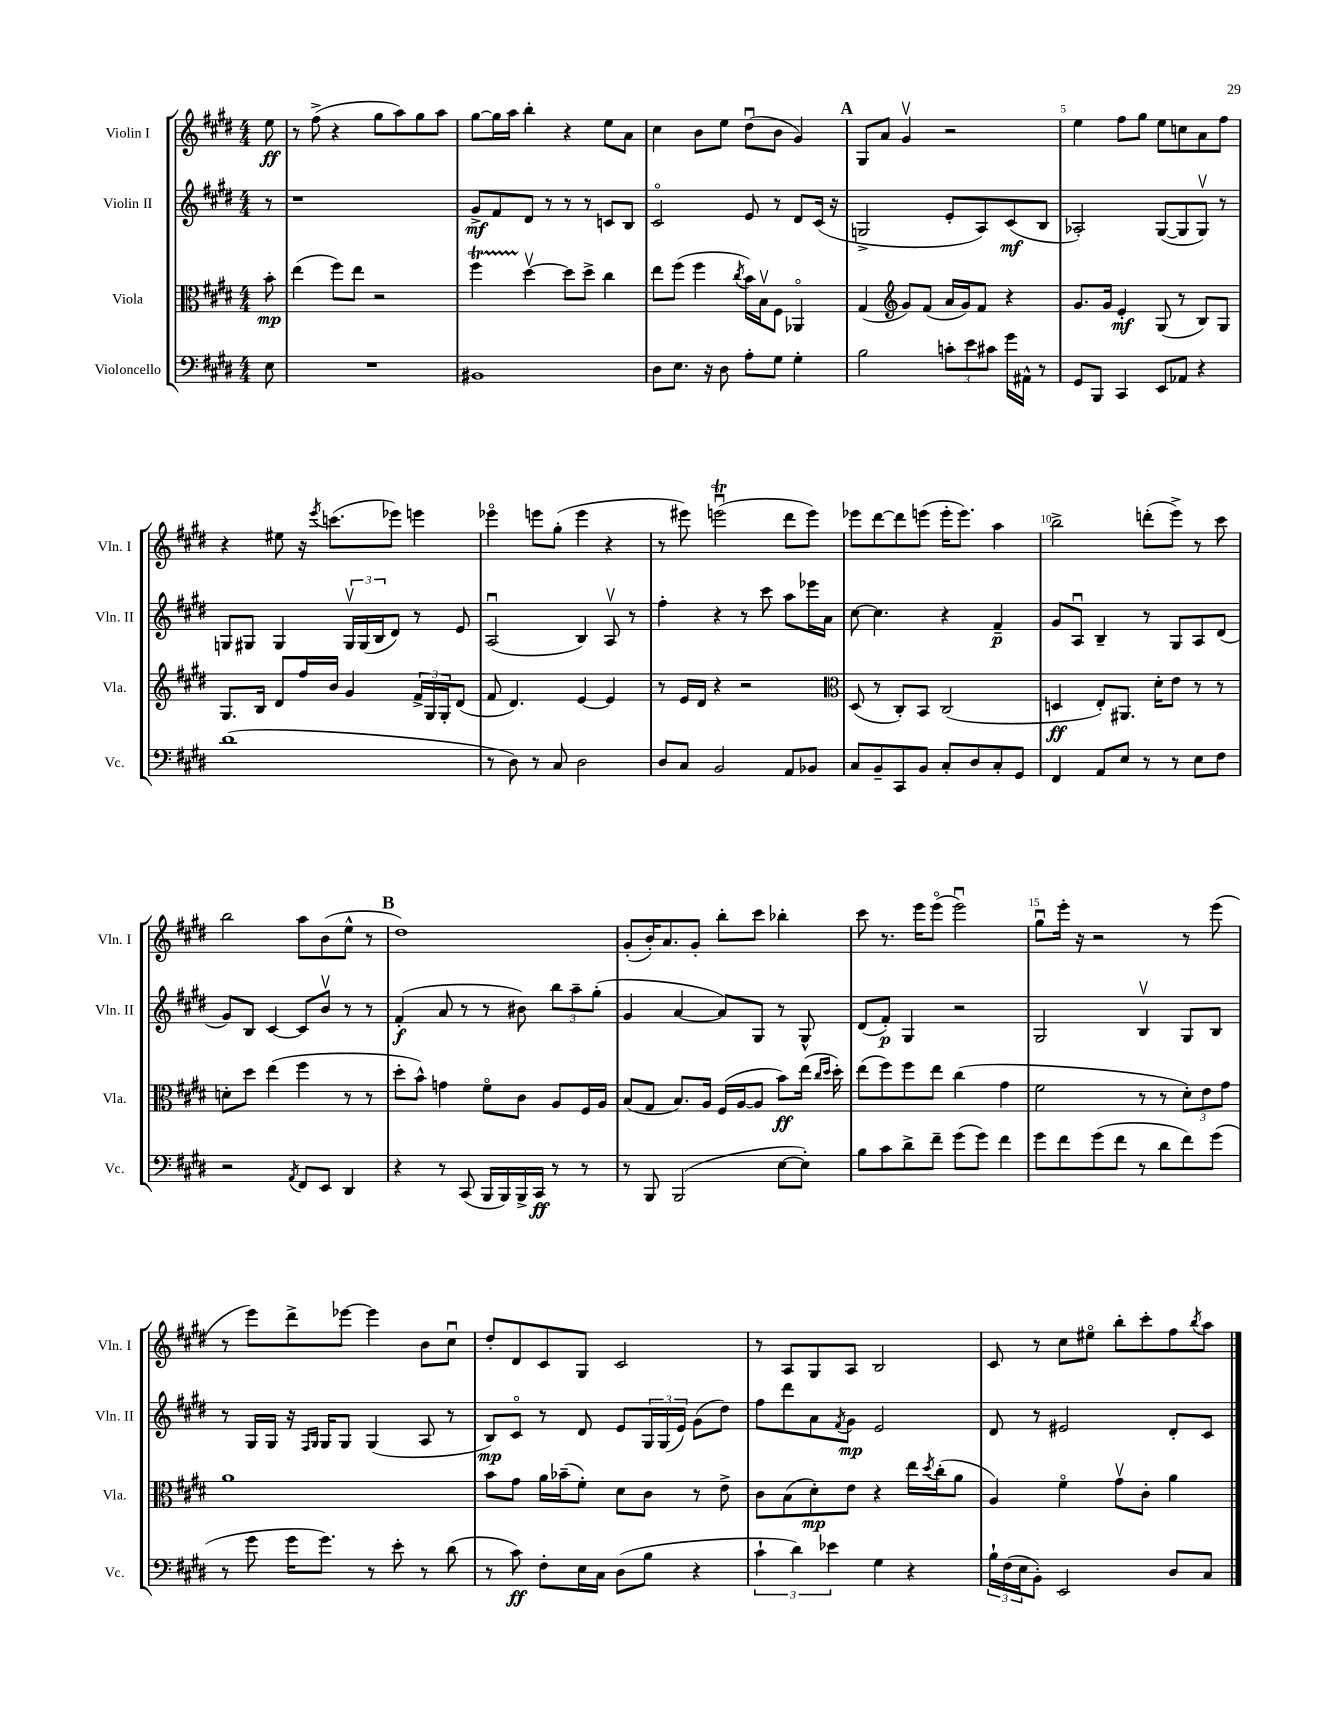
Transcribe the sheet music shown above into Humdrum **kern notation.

**kern	**dynam	**kern	**dynam	**kern	**dynam	**kern	**dynam
*part4	*part4	*part3	*part3	*part2	*part2	*part1	*part1
*staff4	*staff4	*staff3	*staff3	*staff2	*staff2	*staff1	*staff1
*I"Violoncello	*	*I"Viola	*	*I"Violin II	*	*I"Violin I	*
*I'Vc.	*	*I'Vla.	*	*I'Vln. II	*	*I'Vln. I	*
*clefF4	*	*clefC3	*	*clefG2	*	*clefG2	*
*k[f#c#g#d#]	*	*k[f#c#g#d#]	*	*k[f#c#g#d#]	*	*k[f#c#g#d#]	*
*M4/4	*	*M4/4	*	*M4/4	*	*M4/4	*
=	=	=	=	=	=	=	=
8E\	.	8b'\	mp	8r	.	8ee\	ff
=1	=1	=1	=1	=1	=1	=1	=1
1r	.	(4ee\	.	1r	.	8r	.
.	.	.	.	.	.	(8ff#^\	.
.	.	8ff#\L)	.	.	.	4r	.
.	.	8ee\J	.	.	.	.	.
.	.	2r	.	.	.	8gg#\L	.
.	.	.	.	.	.	8aa\)	.
.	.	.	.	.	.	8gg#\	.
.	.	.	.	.	.	8aa\J	.
=2	=2	=2	=2	=2	=2	=2	=2
1BB#X	.	4ff#T\	.	8g#^/L	mf	[8gg#\L	.
.	.	.	.	8f#/	.	16gg#\L]	.
.	.	.	.	.	.	16aa\JJ	.
.	.	[4dd#v\	.	8d#/J	.	4bb'\	.
.	.	.	.	8r	.	.	.
.	.	8dd#\L]	.	8r	.	4r	.
.	.	8dd#^\J	.	8r	.	.	.
.	.	4cc#\	.	8cn/L	.	8ee\L	.
.	.	.	.	8B/J	.	8a\J	.
=3	=3	=3	=3	=3	=3	=3	=3
8D#\L	.	8ee\L	.	2c#/	.	4cc#\	.
8.E\J	.	(8ff#\J	.	.	.	.	.
.	.	4ff#\	.	.	.	8b\L	.
16r	.	.	.	.	.	.	.
8D#\	.	.	.	.	.	8ee\J	.
.	.	8qcc#/	.	.	.	.	.
8A'\L	.	16b\LL)	.	8e/	.	(8dd#u\L	.
.	.	16Bv\J	.	.	.	.	.
8G#\J	.	8F#\J	.	8r	.	8b\J	.
4G#'\	.	4AA-X/	.	8d#/L	.	4g#/)	.
.	.	.	.	(16c#/Jk	.	.	.
.	.	.	.	16r	.	.	.
!!LO:REH:place=s1:t=A
=4	=4	=4	=4	=4	=4	=4	=4
2B\	.	(4G#/	.	2Gn^/	.	8G#/L	.
.	.	.	.	.	.	8a/J	.
*	*	*clefG2	*	*	*	*	*
.	.	8g#/L)	.	.	.	4g#v/	.
.	.	(8f#/J	.	.	.	.	.
12cn'\L	.	16a/LL	.	8e'/L	.	2r	.
.	.	16g#/J)	.	.	.	.	.
12e\	.	.	.	.	.	.	.
.	.	8f#/J	.	8A/)	.	.	.
12c#X\J	.	.	.	.	.	.	.
16g#\LL	.	4r	.	(8c#/	mf	.	.
16AA#X^^\JJ	.	.	.	.	.	.	.
8r	.	.	.	8B/J	.	.	.
=5	=5	=5	=5	=5	=5	=5	=5
8GG#/L	.	8.g#/L	.	2A-X'/)	.	4ee\	.
8BBB/J	.	.	.	.	.	.	.
.	.	16g#/Jk	.	.	.	.	.
4CC#/	.	4e'/	mf	.	.	8ff#\L	.
.	.	.	.	.	.	8gg#\J	.
8EE/L	.	(8G#/	.	([8G#/L	.	8ee\L	.
8AA-X/J	.	8r	.	8G#/]	.	8ccn\	.
4r	.	8B/L)	.	8G#v/J)	.	8a\	.
.	.	8G#/J	.	8r	.	8ff#\J	.
!!LO:LB:g=z
=6	=6	=6	=6	=6	=6	=6	=6
(1d#	.	8.G#/L	.	8Gn/L	.	4r	.
.	.	.	.	8G#X/J	.	.	.
.	.	16B/Jk	.	.	.	.	.
.	.	8d#/L	.	4G#/	.	8ee#X\	.
.	.	16ff#/L	.	.	.	16r	.
.	.	.	.	.	.	8qeee/	.
.	.	16b/JJ	.	.	.	(8.cccn\L	.
.	.	4g#/	.	24G#v/LL	.	.	.
.	.	.	.	(24G#/	.	.	.
.	.	.	.	24B/J	.	.	.
.	.	.	.	8d#/J)	.	8eee-X\J)	.
.	.	24f#^/LL	.	8r	.	4eeen\	.
.	.	24G#/	.	.	.	.	.
.	.	24G#'/J	.	.	.	.	.
.	.	(8d#/J	.	8e/	.	.	.
=7	=7	=7	=7	=7	=7	=7	=7
8r	.	8f#/	.	(2Au/	.	4eee-X\	.
8D#\)	.	4.d#/)	.	.	.	.	.
8r	.	.	.	.	.	8eeen\L	.
8C#/	.	.	.	.	.	(8gg#'\J	.
2D#\	.	[4e/	.	4B/)	.	4eee\	.
.	.	4e/]	.	8Av/	.	4r	.
.	.	.	.	8r	.	.	.
=8	=8	=8	=8	=8	=8	=8	=8
8D#/L	.	8r	.	4ff#'\	.	8r	.
8C#/J	.	16e/LL	.	.	.	8eee#X\)	.
.	.	16d#/JJ	.	.	.	.	.
2BB/	.	4r	.	4r	.	(2eeenTu\	.
.	.	2r	.	8r	.	.	.
.	.	.	.	8ccc#\	.	.	.
8AA/L	.	.	.	8aa\L	.	8ddd#\L	.
8BB-X/J	.	.	.	16eee-X\L	.	8eee\J)	.
.	.	.	.	16a\JJ	.	.	.
=9	=9	=9	=9	=9	=9	=9	=9
*	*	*clefC3	*	*	*	*	*
8C#/L	.	(8D#/	.	[8cc#\	.	8eee-X\L	.
8BB~/	.	8r	.	4.cc#\]	.	[8ddd#\	.
8CC#/	.	8C#'/L)	.	.	.	8ddd#\]	.
8BB/J	.	8BB/J	.	.	.	(8eeen\J	.
8C#'/L	.	(2C#/	.	4r	.	16eee'\KL	.
.	.	.	.	.	.	8.eee\J)	.
8D#/	.	.	.	.	.	.	.
8C#'/	.	.	.	4f#~/	p	4aa\	.
8GG#/J	.	.	.	.	.	.	.
=10	=10	=10	=10	=10	=10	=10	=10
4FF#/	.	4Dn/	ff	8g#/L	.	2bb^\	.
.	.	.	.	8Au/J	.	.	.
8AA/L	.	8E'/L)	.	4B~/	.	.	.
8E/J	.	8.AA#X/J	.	.	.	.	.
8r	.	.	.	8r	.	(8dddn'\L	.
.	.	16d#'\KL	.	.	.	.	.
8r	.	8e\J	.	8G#/L	.	8eee^\J)	.
8E\L	.	8r	.	8A/	.	8r	.
8F#\J	.	8r	.	(8d#/J	.	8ccc#\	.
!!LO:LB:g=z
=11	=11	=11	=11	=11	=11	=11	=11
2r	.	8dn'\L	.	8g#/L)	.	2bb\	.
.	.	8dd#\J	.	8B/J	.	.	.
.	.	(4ee\	.	[4c#/	.	.	.
8qAA/	.	.	.	.	.	.	.
8FF#/L	.	4ff#\	.	8c#/L]	.	8aa\L	.
8EE/J	.	.	.	8bv/J	.	(8b\	.
4DD#/	.	8r	.	8r	.	8ee^^\J	.
.	.	8r	.	8r	.	8r	.
!!LO:REH:place=s1:t=B
=12	=12	=12	=12	=12	=12	=12	=12
4r	.	8dd#'\L	.	(4f#'/	f	1dd#)	.
.	.	8b^^\J)	.	.	.	.	.
8r	.	4gn\	.	8a/	.	.	.
(8CC#/	.	.	.	8r	.	.	.
16BBB/LL	.	8f#\L	.	8r	.	.	.
16BBB/)	.	.	.	.	.	.	.
16BBB^/	.	8c#\J	.	8b#X\)	.	.	.
16CC#/JJ	ff	.	.	.	.	.	.
8r	.	8A/L	.	12bb\L	.	.	.
.	.	.	.	12aa~\	.	.	.
8r	.	16F#/L	.	.	.	.	.
.	.	.	.	(12gg#'\J	.	.	.
.	.	16A/JJ	.	.	.	.	.
=13	=13	=13	=13	=13	=13	=13	=13
8r	.	(8B/L	.	4g#/	.	(8g#'/L	.
8BBB/	.	8G#/J	.	.	.	16b'/K)	.
.	.	.	.	.	.	8.a/	.
(2BBB/	.	8.B/L)	.	[4a/	.	.	.
.	.	.	.	.	.	8g#'/J	.
.	.	16A/Jk	.	.	.	.	.
.	.	(16F#/LL	.	8a/L])	.	8bb'\L	.
.	.	[16A/J	.	.	.	.	.
.	.	8A/J]	.	8G#/J	.	8ccc#\J	.
[8E\L	.	8b\L)	ff	8r	.	4bb-X'\	.
8E'\J])	.	(16ee\Jk	.	8G#^^/	.	.	.
.	.	16qqcc#/LL	.	.	.	.	.
.	.	16qqdd#/JJ	.	.	.	.	.
.	.	16dd#'\)	.	.	.	.	.
=14	=14	=14	=14	=14	=14	=14	=14
8B\L	.	(8ee\L	.	(8d#/L	.	8ccc#\	.
8c#\	.	8ff#\)	.	8f#'/J)	p	8.r	.
8d#^\	.	8ff#\	.	4G#/	.	.	.
.	.	.	.	.	.	16eee\KL	.
8f#~\J	.	8ee\J	.	.	.	(8eee\J	.
(8g#\L	.	(4cc#\	.	2r	.	2eeeu\)	.
8g#\J)	.	.	.	.	.	.	.
4f#\	.	4g#\	.	.	.	.	.
=15	=15	=15	=15	=15	=15	=15	=15
8g#\L	.	2f#\	.	2G#/	.	8gg#u\L	.
8f#\	.	.	.	.	.	16eee'\Jk	.
.	.	.	.	.	.	16r	.
(8g#\	.	.	.	.	.	2r	.
8f#\J	.	.	.	.	.	.	.
8r	.	8r	.	4Bv/	.	.	.
8d#\L	.	8r	.	.	.	.	.
8f#\)	.	12d#'\L)	.	8G#/L	.	8r	.
.	.	12e\	.	.	.	.	.
(8g#\J	.	.	.	8B/J	.	(8eee\	.
.	.	12g#\J	.	.	.	.	.
!!LO:LB:g=z
=16	=16	=16	=16	=16	=16	=16	=16
8r	.	1a	.	8r	.	8r	.
8g#\	.	.	.	16G#/LL	.	8eee\L)	.
.	.	.	.	16G#/JJ	.	.	.
16g#\KL	.	.	.	16r	.	8ddd#^\	.
.	.	.	.	16qqF#/LL	.	.	.
.	.	.	.	16qqG#/JJ	.	.	.
8.g#\J)	.	.	.	16G#/KL	.	.	.
.	.	.	.	8G#/J	.	[8eee-X\J	.
8r	.	.	.	(4G#/	.	4eee-\]	.
8e'\	.	.	.	.	.	.	.
8r	.	.	.	8A/	.	8b\L	.
(8d#\	.	.	.	8r	.	8cc#u\J	.
=17	=17	=17	=17	=17	=17	=17	=17
8r	.	8b\L	.	8B/L)	mp	8dd#'/L	.
8c#\)	ff	8g#\J	.	8c#/J	.	8d#/	.
8F#'\L	.	16a\LL	.	8r	.	8c#/	.
.	.	(16b-X~\J	.	.	.	.	.
16E\L	.	8f#'\J)	.	8d#/	.	8G#/J	.
16C#\JJ	.	.	.	.	.	.	.
(8D#\L	.	8d#\L	.	8e/L	.	2c#/	.
8B\J	.	8c#\J	.	24G#/L	.	.	.
.	.	.	.	(24G#/	.	.	.
.	.	.	.	24e/JJ)	.	.	.
4r	.	8r	.	(8g#\L	.	.	.
.	.	8e^\	.	8dd#\J)	.	.	.
=18	=18	=18	=18	=18	=18	=18	=18
6c#`\	.	8c#\L	.	8ff#\L	.	8r	.
.	.	(8B\	.	8ddd#\	.	8A/L	.
6d#\)	.	.	.	.	.	.	.
.	.	8d#'\)	mp	8a\	.	8G#/	.
6e-X\	.	.	.	.	.	.	.
.	.	.	.	8qf#/	.	.	.
.	.	8e\J	.	8g#\J	mp	8A/J	.
4G#\	.	4r	.	2e/	.	2B/	.
4r	.	16ee\LL	.	.	.	.	.
.	.	8qdd#/	.	.	.	.	.
.	.	(16cc#'\J	.	.	.	.	.
.	.	8a\J	.	.	.	.	.
=19	=19	=19	=19	=19	=19	=19	=19
24B`\LL	.	4A/)	.	8d#/	.	8c#/	.
(24F#\	.	.	.	.	.	.	.
24E\J	.	.	.	.	.	.	.
8BB'\J)	.	.	.	8r	.	8r	.
2EE/	.	4f#\	.	2e#X/	.	8cc#\L	.
.	.	.	.	.	.	8ee#X\J	.
.	.	8g#v\L	.	.	.	8bb'\L	.
.	.	8c#'\J	.	.	.	8ccc#'\	.
8D#/L	.	4a\	.	8d#'/L	.	8ff#\	.
.	.	.	.	.	.	8qbb/	.
8C#/J	.	.	.	8c#/J	.	8aa\J	.
==	==	==	==	==	==	==	==
*-	*-	*-	*-	*-	*-	*-	*-
